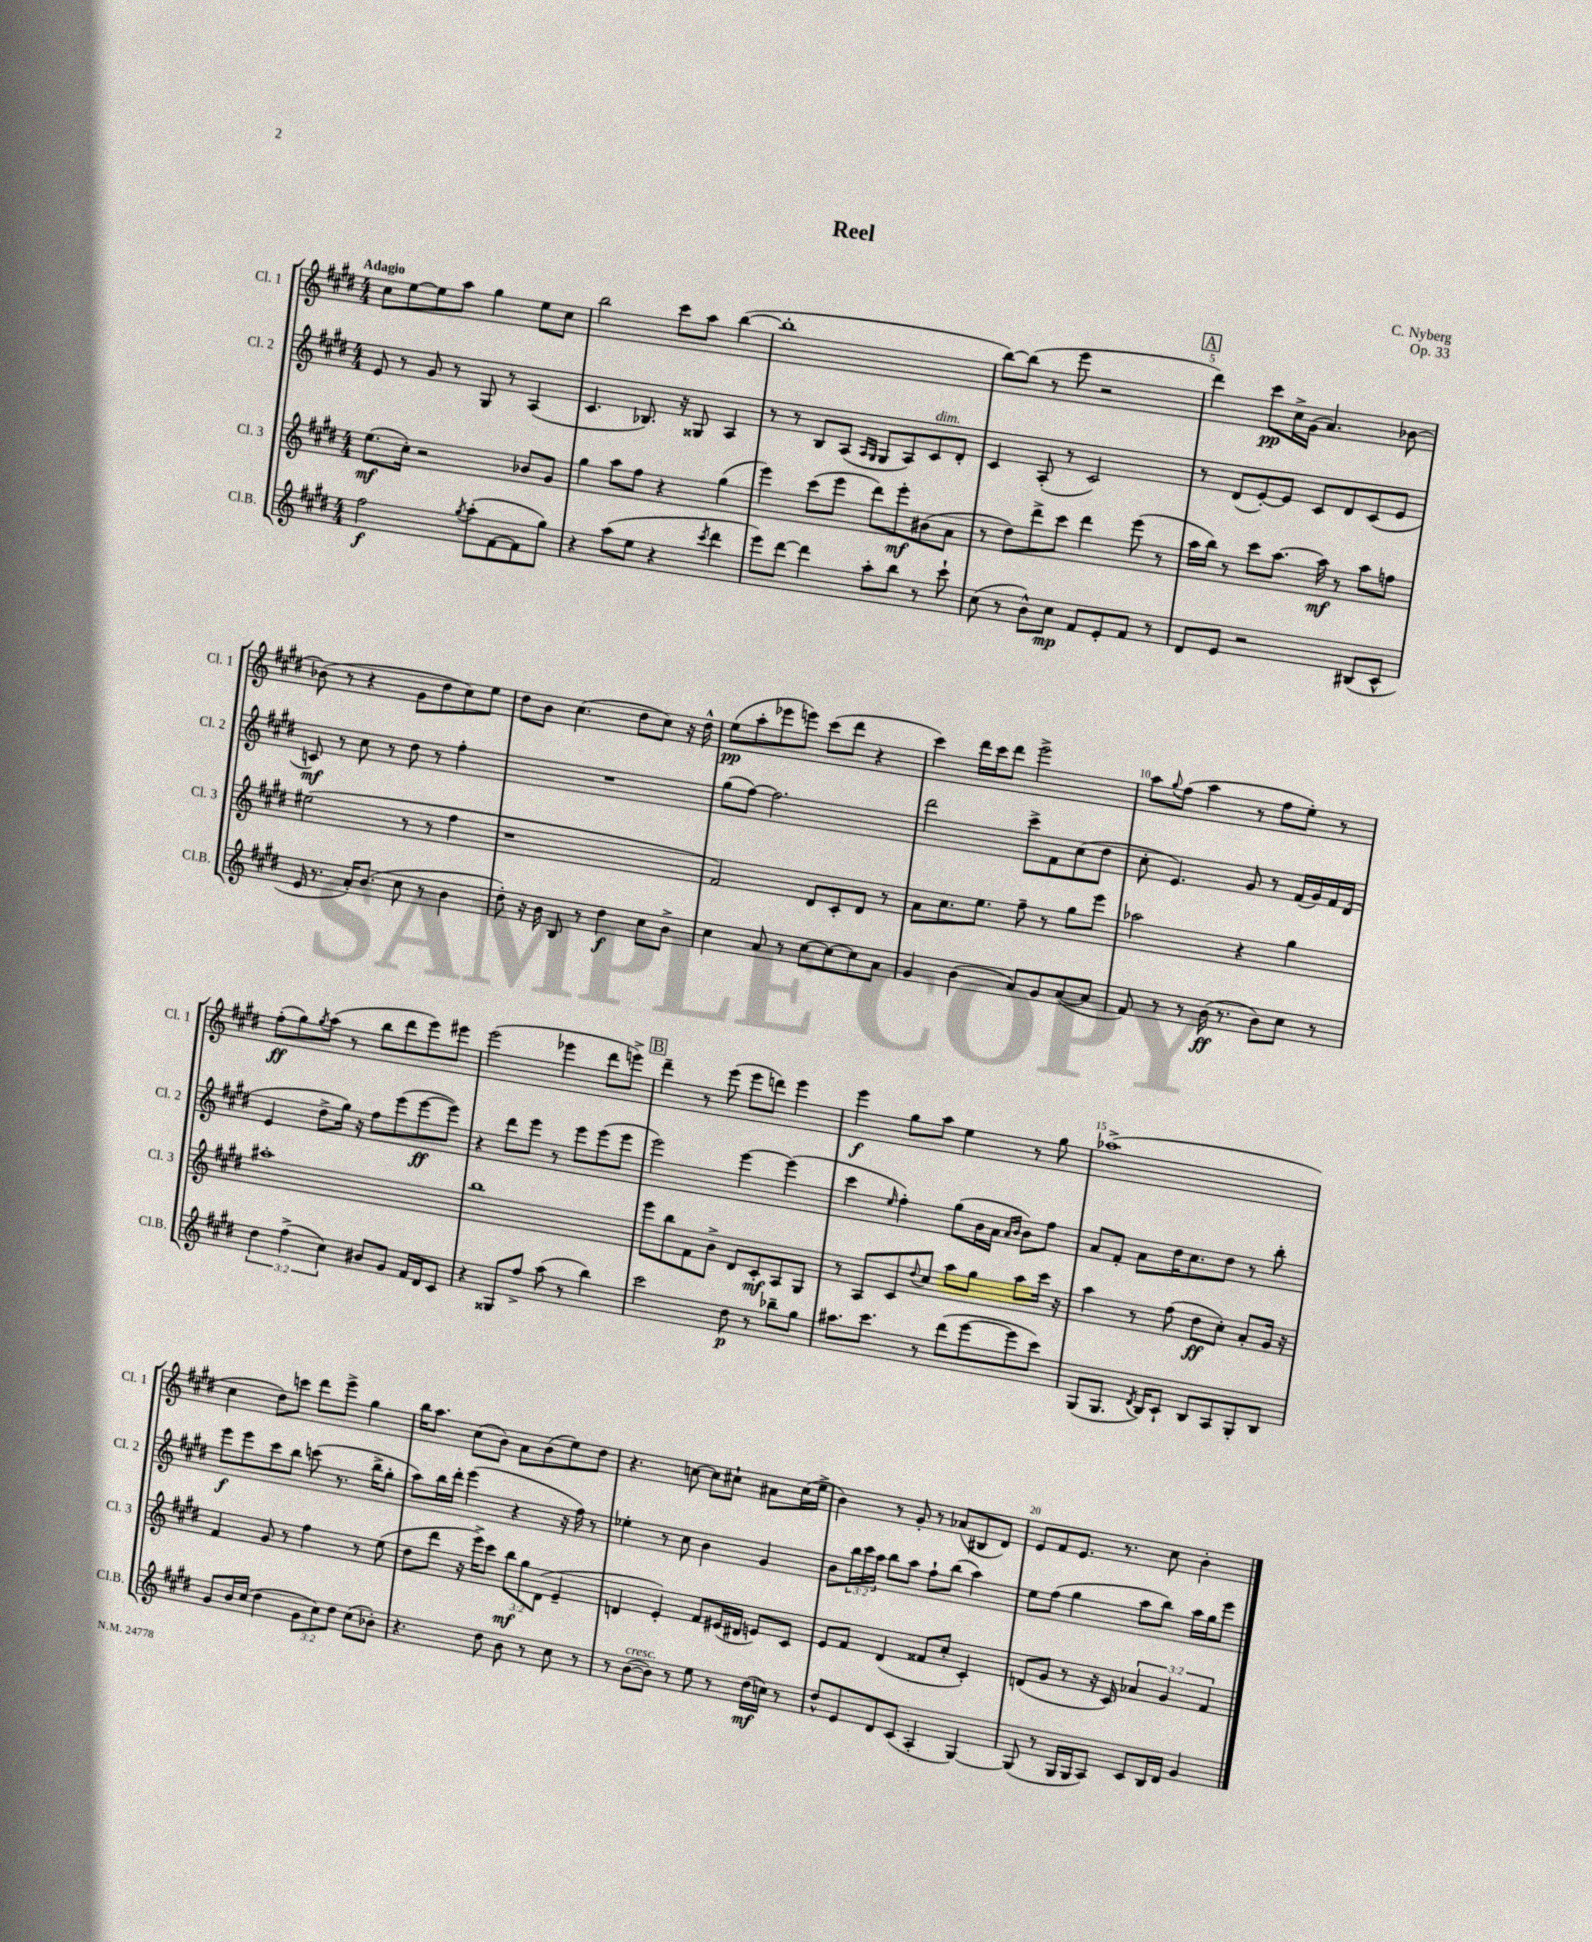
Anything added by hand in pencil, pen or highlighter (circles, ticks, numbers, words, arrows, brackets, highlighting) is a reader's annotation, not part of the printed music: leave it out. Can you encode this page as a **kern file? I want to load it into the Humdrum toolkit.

**kern	**kern	**kern	**kern
*staff4	*staff3	*staff2	*staff1
*clefG2	*clefG2	*clefG2	*clefG2
*k[f#c#g#d#]	*k[f#c#g#d#]	*k[f#c#g#d#]	*k[f#c#g#d#]
*M4/4	*M4/4	*M4/4	*M4/4
2ff#	(8.ee	8e	8cc#
.	.	8r	[8ee
.	16cc#')	.	.
.	2r	8g#	8ee]
.	.	8r	8aa
8qgg#	.	.	.
(8aa'	.	8G#	4gg#
[8f#	.	8r	.
8f#]	8b-	(4A	8ee
8gg#)	8g#	.	8cc#
=	=	=	=
4r	4gg#	4.c#	2bb
(8aa	8aa	.	.
8ee	8ff#	8.B-)	.
4r	4r	.	8ccc#
.	.	16r	.
.	.	8G##	8aa
8qccc#	.	.	.
4ddd#	(4gg#	4A	([4bb
=	=	=	=
8eee)	4eee)	8r	1bb']
[8ddd#	.	8r	.
4ddd#]	(8ccc#	8B	.
.	8eee	(8A	.
.	.	16qqA	.
.	.	16qqG#	.
8aa'	8ddd#)	8G#	.
8bb	8eee'	8A)	.
8r	(8b#	8c#	.
8ccc#`	8a	8d#'	.
=	=	=	=
(8cc#	8r	4c#	[8bb)
8r	8dd#)	.	(8bb]
8b^^)	8ddd#^	(8A'	8r
8cc#	8ccc#	8r	8eee
8f#	4ddd#	2c#)	2r
8e'	.	.	.
8f#	(8eee	.	.
8r	8r	.	.
=	=	=	=
8d#	16aa	8r	4ddd#)
.	16bb)	.	.
8e	8r	(8d#	.
2r	8ccc#	[8e')	8ccc#
.	[8.aa	8e]	16cc#^
.	.	.	(16g#
.	.	8c#	4.a)
.	16aa]	.	.
.	8r	8d#	.
(8B#	8aa	(8c#	.
8c#^^	8ff	8e	[8b-
=	=	=	=
16e	(2ee#	8c)	(8b-]
8.r	.	.	.
.	.	8r	8r
16a')	.	8cc#	4r
(8.b	.	.	.
.	.	8r	.
8cc#	8r	8dd#	8g#
8r	8r	8r	8dd#
4b	4ff#	4ff#'	8cc#)
.	.	.	8ee
=	=	=	=
8dd#')	1r	1r	8dd#
16r	.	.	8b
16b	.	.	.
8B	.	.	(4.cc#
8r	.	.	.
4dd#	.	.	.
.	.	.	8dd#
8cc#	.	.	8cc#)
8b^	.	.	16r
.	.	.	16dd#^^
=	=	=	=
4cc#	2f#)	(8gg#	(8ee
.	.	[8ff#)	8aa'
8a	.	2.ff#]	8eee-
8r	.	.	8eee)
[8cc#	8d#	.	(8ccc#
8cc#_	8c#'	.	8ddd#
8cc#]	8d#	.	4r
8a	8r	.	.
=	=	=	=
4g#	8a	2ddd#	4ccc#)
.	8.cc#	.	.
(4b	.	.	16ddd#
.	8.ee	.	16ccc#
.	.	.	8ddd#
8a)	8ff#~	8ccc#^	2eee^
8g#	8r	8f#	.
([8a	8gg#	(8cc#	.
8a]	8eee	8dd#	.
=	=	=	=
8f#)	2aa-	8cc#'	8aa
.	.	.	8qqgg#
8r	.	4.e)	(8ff#
8r	.	.	4aa
(16b	.	.	.
8.r	.	.	.
.	4r	8g#	8r
8b)	.	8r	8ff#
8cc#	4gg#	(16f#	8ee')
.	.	16g#)	.
8r	.	16f#	8r
.	.	(16d#	.
=	=	=	=
6dd#	1aa#'	4e	(8ff#'
.	.	.	8gg#)
(6ff#^	.	.	.
.	.	.	8qgg#
.	.	8dd#^	(8aa
6cc#)	.	.	.
.	.	16gg#)	8r
.	.	16r	.
8b#	.	8ff#	8bb
8g#	.	(8eee	8ddd#
16f#	.	[8eee	8eee)
16d#	.	.	.
8c#	.	8eee])	8eee#
=	=	=	=
4r	1bb	4r	(2eee
8G##	.	8ddd#	.
8ff#^	.	8eee	.
(8aa	.	8r	4eee-
8r	.	8eee	.
4bb)	.	(8eee	8ddd#
.	.	8eee	8eee^)
=	=	=	=
2ccc#	8eee	2eee)	4ddd#~
.	8bb	.	.
.	8f#	.	8r
.	8b^	.	(8eee
8dd#	8d#	[4eee	8eee
8r	8c#'	.	8ddd)
8bb-~	8A	(4eee]	4eee
8gg#	8G#	.	.
=	=	=	=
8.aa#	8r	4ccc#	4eee
.	8A	.	.
8.ccc#	.	.	.
.	.	16qqee	.
.	8c#	4ff#')	8gg#
.	8qqdd#	.	.
8r	8cc#	.	8aa
(8ddd#	8aa	(8gg#	4ee
[8eee	8gg#	16b	.
.	.	16a	.
.	.	16qqa	.
.	.	16qqb	.
8eee]	8aa	8b)	8r
8ccc#)	16ccc#	8ff#	8gg#
.	16r	.	.
=	=	=	=
(8G#	4aa	8a	(1aa-^
8.G#	.	8f#'	.
.	8r	8a	.
8qd#	.	.	.
16B)	.	.	.
8c#`	(8ff#	16dd#	.
.	.	8.cc#	.
8B	8dd#	.	.
8A	8cc#')	8dd#	.
8G#'	8a'	8r	.
8B	16g#	8bb'	.
.	16r	.	.
=	=	=	=
8g#	4f#	8eee	4cc#
16b	.	8eee	.
(16cc#	.	.	.
4dd#	8g#	8ccc#	8dd#)
.	8r	8bb	8ccc
12g#	4ff#	(8ccc	8ddd#
12cc#)	.	.	.
.	.	8.r	8eee^
12dd#	.	.	.
(8cc#	8r	.	4gg#
.	.	16bb^	.
8b-')	(8ee	8gg#'	.
=	=	=	=
4.r	8dd#	8aa)	16bb
.	.	.	8.aa
.	8ddd#	16bb	.
.	.	16ddd#'	.
.	16r	(4eee	(8cc#
.	16eee^)	.	.
8dd#	8ccc#	.	8b)
8b	12bb	4r	8a
.	12gg#	.	.
8r	.	.	(8b
.	(12d#	.	.
8cc#	4e~	16r	8ee)
.	.	16ff#)	.
8r	.	8r	8dd#
=	=	=	=
8r	4d	4ee-'	4.r
([8b	.	.	.
8b])	4e')	8r	.
8r	.	8cc#	[8cc
8ee	8f#	4b	8cc]
8r	(16e#	.	8cc#`
.	16d#	.	.
(16dd#	8e)	4g#	8a#
16cc)	.	.	.
8r	8c#	.	(16cc#
.	.	.	16ee^
=	=	=	=
8dd#^^	8e	8b	4b)
8e	8f#	24bb	.
.	.	24ccc#	.
.	.	24aa	.
8d#	(4d#	8bb	8r
(8c#	.	8aa	8g#'
4A'	8f##	8ff#`	8r
.	8cc#'	(8bb	(8a-
[4G#)	4c#')	4aa)	8B#
.	.	.	8d#)
=	=	=	=
(8G#]	(8d	8ee	8e
8r	8g#	(8ff#	8f#
16G#	8r	4gg#	8.e
16G#	.	.	.
8A)	16r	.	.
.	16c#)	.	8.r
8c#	6a-	8aa	.
16B	.	8bb)	8cc#
.	6g#	.	.
16d#	.	.	.
4g#	.	16aa	4b'
.	.	16gg#	.
.	6f#	.	.
.	.	8eee	.
==	==	==	==
*-	*-	*-	*-
